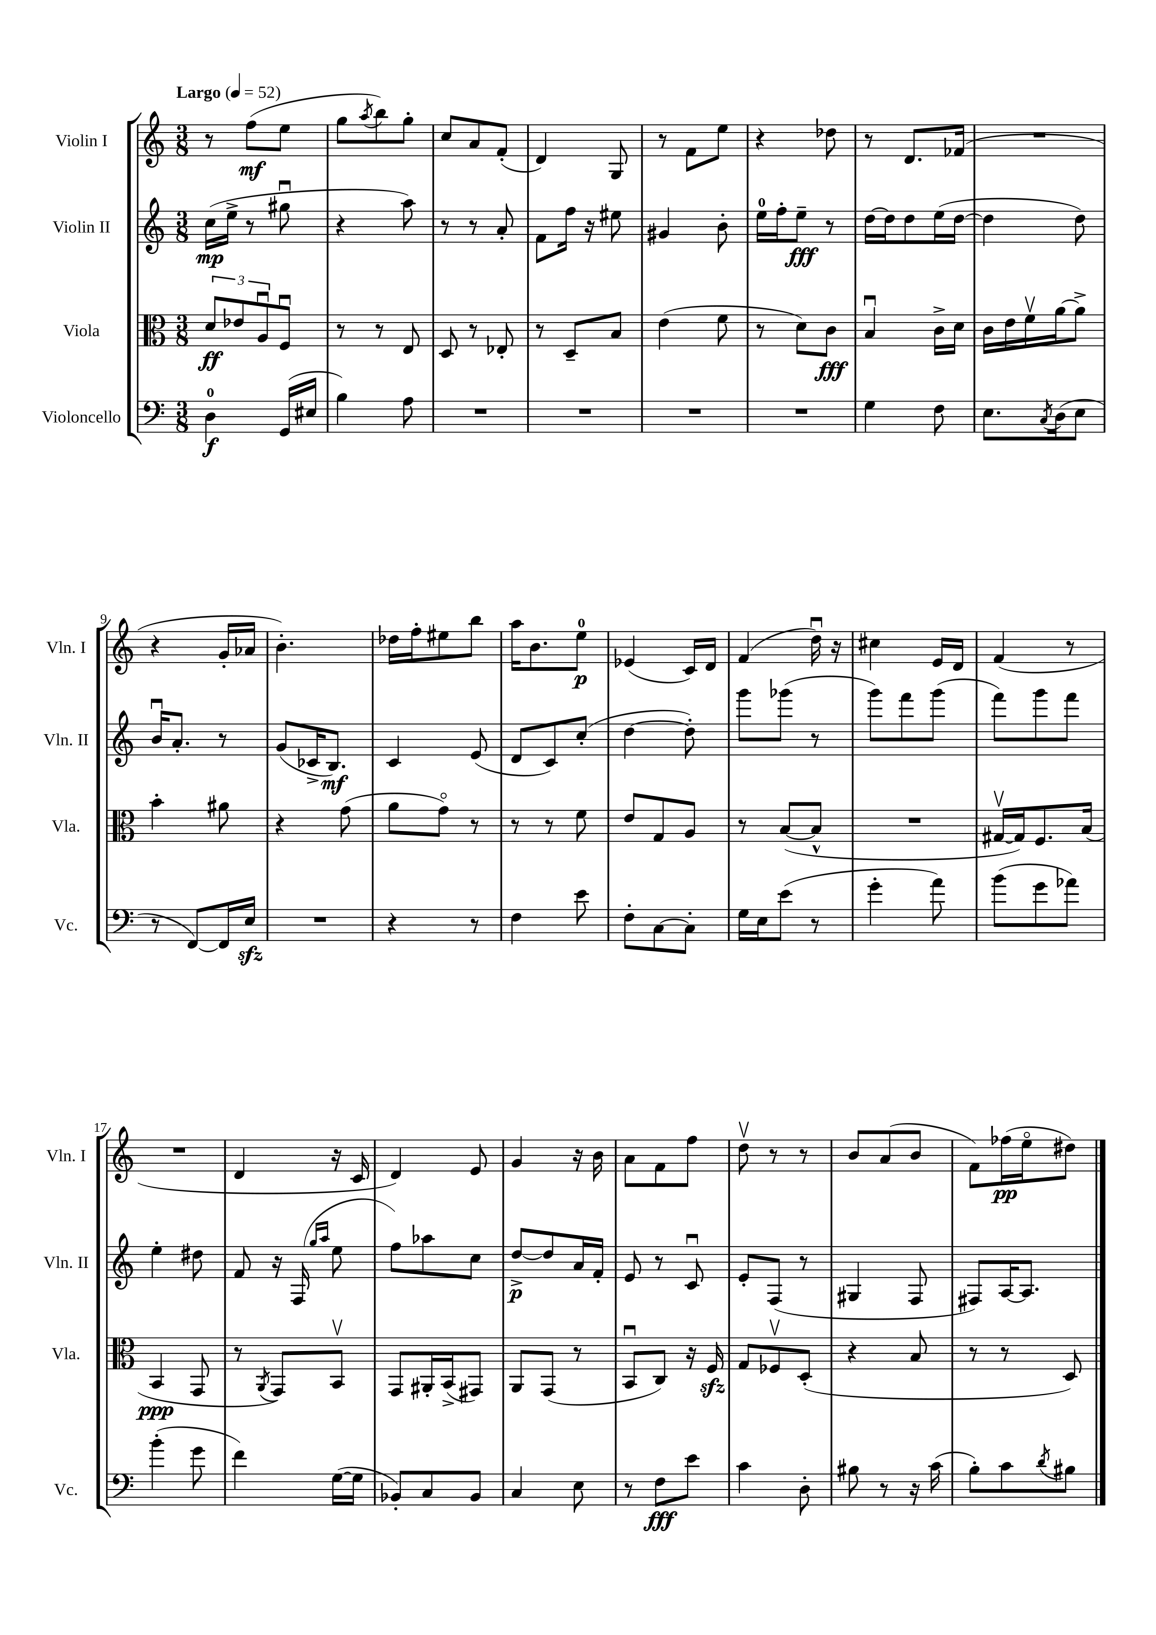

**kern	**kern	**kern	**kern
*staff4	*staff3	*staff2	*staff1
*clefF4	*clefC3	*clefG2	*clefG2
*k[]	*k[]	*k[]	*k[]
*M3/8	*M3/8	*M3/8	*M3/8
*MM52	*MM52	*MM52	*MM52
4D	12d	(16cc	8r
.	.	16ee^	.
.	12e-	.	.
.	.	8r	(8ff
.	12Au	.	.
(16GG	8Fu	8gg#u	8ee
16E#	.	.	.
=	=	=	=
4B)	8r	4r	8gg
.	.	.	8qaa
.	8r	.	8bb)
8A	8E	8aa)	8gg'
=	=	=	=
4.r	8D	8r	8cc
.	8r	8r	8a
.	8E-'	8a'	(8f'
=	=	=	=
4.r	8r	8f	4d)
.	8D~	16ff	.
.	.	16r	.
.	8B	8ee#	8G
=	=	=	=
4.r	(4e	4g#	8r
.	.	.	8f
.	8f	8b'	8ee
=	=	=	=
4.r	8r	16ee	4r
.	.	16ff'	.
.	8d)	8ee~	.
.	8c	8r	8dd-
=	=	=	=
4G	4Bu	[16dd	8r
.	.	16dd]	.
.	.	8dd	8.d
8F	16c^	(16ee	.
.	16d	[16dd	(16f-
=	=	=	=
8.E	16c	4dd]	4.r
.	16e	.	.
.	16fv	.	.
8qC	.	.	.
(16D	[16a	.	.
8E	8a^]	8dd)	.
=	=	=	=
8r	4b'	16bu	4r
.	.	8.a'	.
[8FF)	.	.	.
16FF]	8a#	8r	16g'
16E	.	.	16a-
=	=	=	=
4.r	4r	(8g	4.b')
.	.	16c-^	.
.	.	8.B)	.
.	(8g	.	.
=	=	=	=
4r	8a	4c	16dd-
.	.	.	16ff'
.	8go)	.	8ee#
8r	8r	(8e	8bb
=	=	=	=
4F	8r	8d	16aa
.	.	.	8.b
.	8r	8c)	.
8e	8f	(8cc'	8ee
=	=	=	=
8F'	8e	[4dd	(4e-
[8C	8G	.	.
8C']	8A	8dd'])	16c)
.	.	.	16d
=	=	=	=
16G	8r	8ggg	(4f
16E	.	.	.
(8e	([8B	(8ggg-	.
8r	8B^^]	8r	16ddu)
.	.	.	16r
=	=	=	=
4g'	4.r	8ggg)	4cc#
.	.	8fff	.
8a)	.	(8ggg	16e
.	.	.	16d
=	=	=	=
(8b	[16G#v	8fff)	(4f
.	16G#])	.	.
8g	8.F	8ggg	.
8a-)	.	8fff	8r
.	(16B	.	.
=	=	=	=
(4b'	4BB	4ee'	4.r
8g	8GG	8dd#	.
=	=	=	=
4f)	8r	8f	4d
.	8qAA	.	.
.	8GG)	16r	.
.	.	(16F	.
.	.	16qqgg	.
.	.	16qqaa	.
([16G	8BBv	8ee	16r
16G]	.	.	16c
=	=	=	=
8BB-')	8GG	8ff)	4d)
8C	16AA#'	8aa-	.
.	(16BB^	.	.
8BB-	8GG#)	8cc	8e
=	=	=	=
4C	8AA	[8dd^	4g
.	(8GG	8dd]	.
8E	8r	16a	16r
.	.	16f'	16b
=	=	=	=
8r	8BBu	8e	8a
8F	8C)	8r	8f
8e	16r	8cu	8ff
.	16F	.	.
=	=	=	=
4c	8G	8e'	8ddv
.	8F-v	(8F	8r
8D'	(8D'	8r	8r
=	=	=	=
8B#	4r	4G#	8b
8r	.	.	(8a
16r	8B	8F	8b
(16c	.	.	.
=	=	=	=
8B')	8r	8F#)	8f)
8c	8r	[16A	(16ff-
.	.	8.A]	16eeo
8qd	.	.	.
8B#	8D)	.	8dd#)
==	==	==	==
*-	*-	*-	*-
